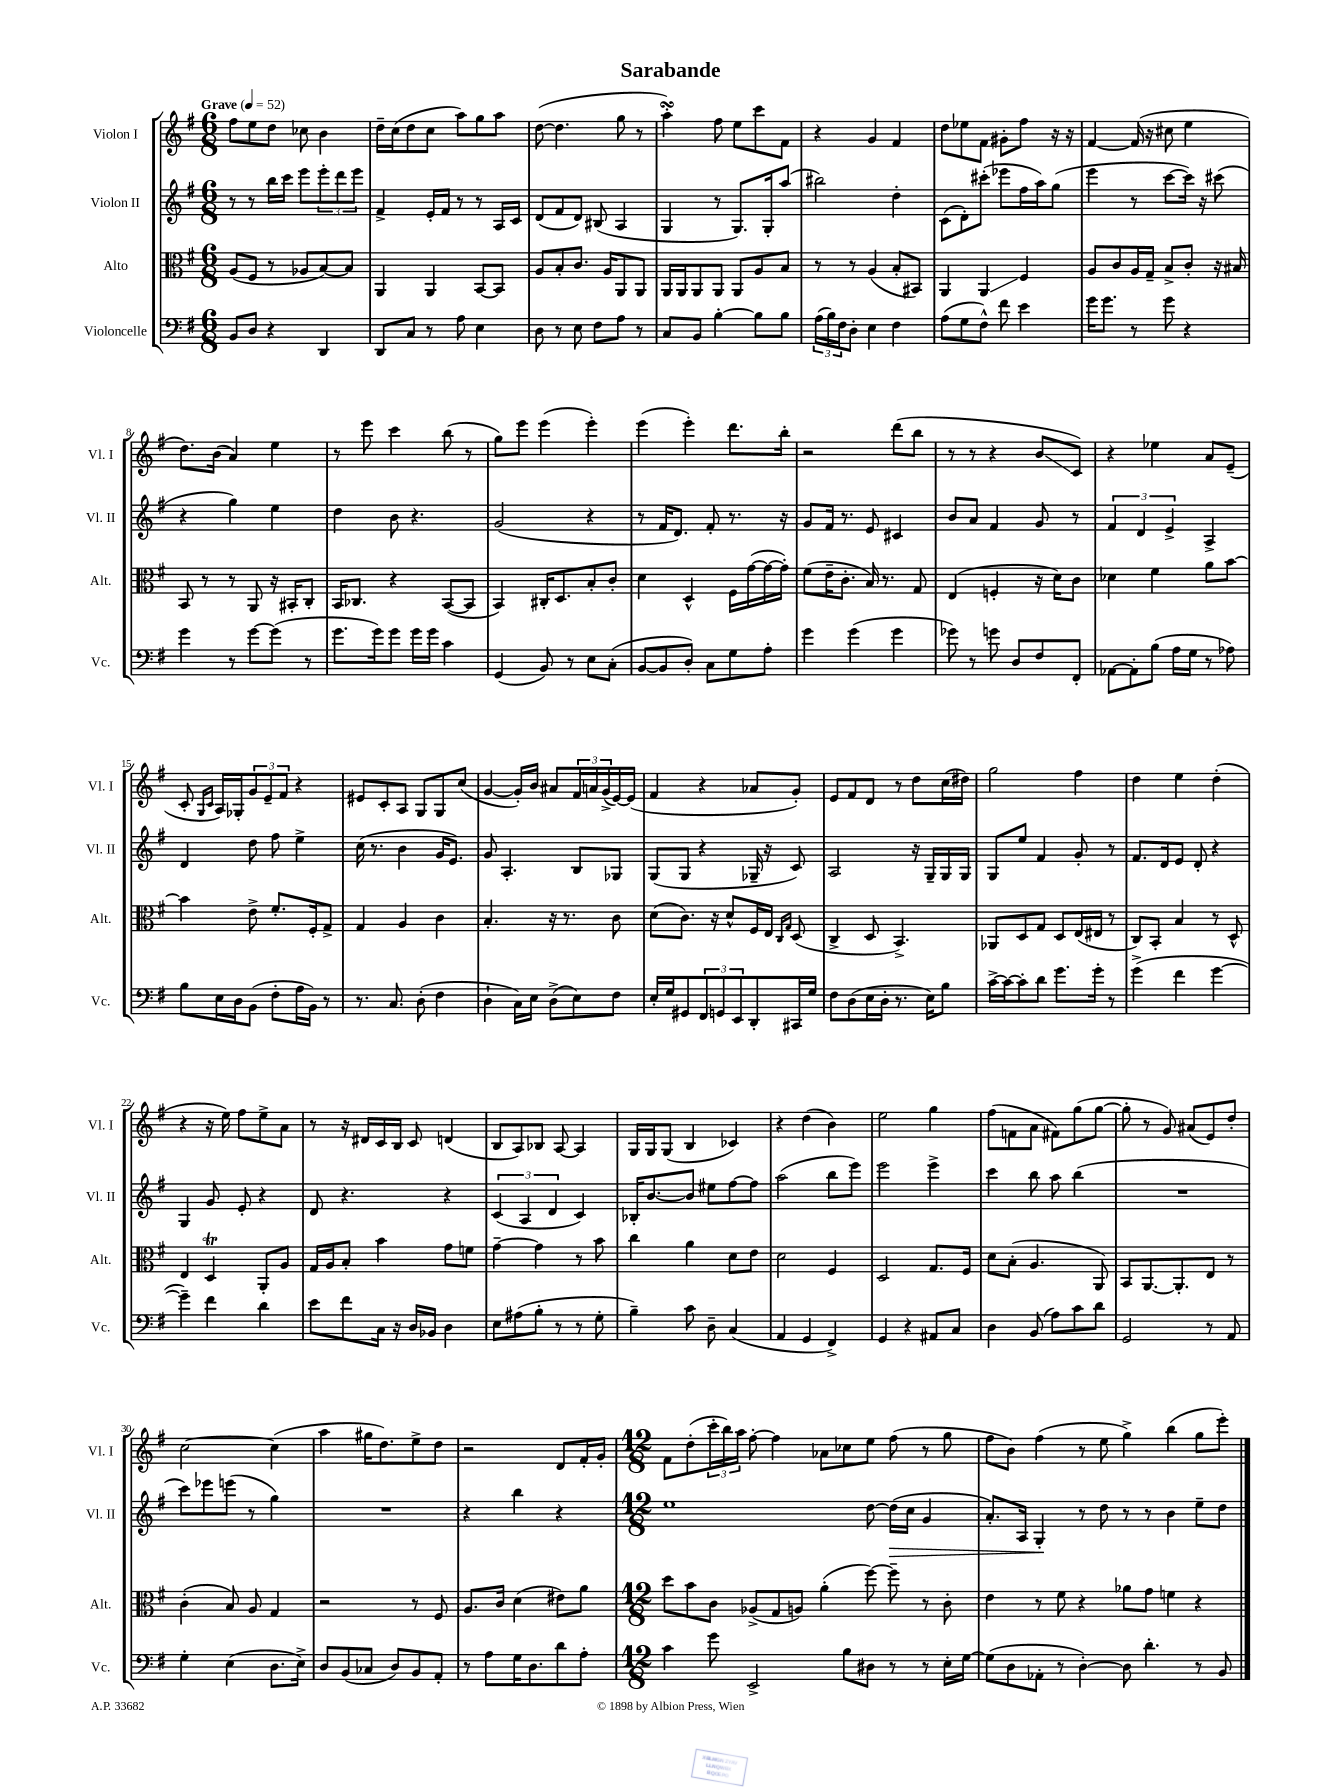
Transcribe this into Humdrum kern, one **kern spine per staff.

**kern	**kern	**kern	**kern
*staff4	*staff3	*staff2	*staff1
*clefF4	*clefC3	*clefG2	*clefG2
*k[f#]	*k[f#]	*k[f#]	*k[f#]
*M6/8	*M6/8	*M6/8	*M6/8
*MM52	*MM52	*MM52	*MM52
8BB	(8A	8r	8ff#
8D	8F#	8r	8ee
4r	8r	16bb	8dd
.	.	16ccc	.
.	8A-	8eee	8cc-
4DD	[8B)	12eee'	4b
.	.	12ddd	.
.	8B]	.	.
.	.	12eee	.
=	=	=	=
8DD	4AA	4f#^	16dd~
.	.	.	(16cc
8C	.	.	8dd
8r	4AA	16e'	8cc
.	.	16f#	.
8A	.	8r	8aa)
4E	[8BB	8r	8gg
.	8BB]	16A	8aa
.	.	16c	.
=	=	=	=
8D	8A	(8d	([8dd
8r	8B'	8f#	4.dd]
8E	8.c	8d)	.
8F#	.	(8B#	.
.	16A	.	.
8A	8AA	4A	8gg
8r	8AA	.	8r
=	=	=	=
8C	16AA	4G	4aa')
.	16AA	.	.
8BB	8AA	.	.
[4B'	8AA	8r	8ff#
.	8AA	8.G)	8ee
8B]	8A	.	8ccc
.	.	16G'	.
8B	8B	(8aa	8f#
=	=	=	=
(24A	8r	2bb#)	4r
24B)	.	.	.
24F#	.	.	.
8D'	8r	.	.
4E	(4A	.	4g
4F#	8B'	4dd'	4f#
.	8BB#)	.	.
=	=	=	=
(8A	4AA	(8c	8dd
8G	.	8d')	8ee-
8F#^^)	4AA	(8ccc#'	8f#
8f#	.	8eee-	8g#'
4e	4F#	16ff#	8ff#
.	.	16aa)	.
.	.	(8gg	16r
.	.	.	16r
=	=	=	=
16g	8A	4eee	[4f#
8.g	.	.	.
.	8c	.	.
8r	16A	8r	(16f#]
.	16G~	.	16r
8g	8B^	[8ccc	8cc#
4r	8c'	16ccc])	4ee
.	.	16r	.
.	16r	(8ccc#	.
.	16B#	.	.
=	=	=	=
4g	8BB	4r	8.dd)
.	8r	.	.
.	.	.	(16b
8r	8r	4gg)	4a)
[8g	8AA	.	.
(8g]	16r	4ee	4ee
.	16BB#'	.	.
8r	8C'	.	.
=	=	=	=
8.g	16BB	4dd	8r
.	8.C-	.	.
.	.	.	8eee
16g)	.	.	.
8g	4r	8b	4ccc
16g	.	4.r	.
16g	.	.	.
4c	([8BB	.	(8bb
.	8BB]	.	8r
=	=	=	=
(4GG	4BB)	(2g	8gg)
.	.	.	8eee
8BB)	16C#'	.	(4eee
.	8.D	.	.
8r	.	.	.
8E	8B'	4r	4eee')
(8C'	8c'	.	.
=	=	=	=
[8BB	4d	8r	(4eee
8BB]	.	16f#	.
.	.	8.d)	.
8D')	4D^^	.	4eee')
8C	.	8f#'	.
8G	16F#	8.r	8.ddd
.	([16g	.	.
8A'	16g_	.	.
.	16g'])	16r	16bb'
=	=	=	=
4g	(8f#	8g	2r
.	16e~	16f#	.
.	8.c'	8.r	.
(4g	.	.	.
.	16B)	8e	.
.	8.r	.	.
4g	.	4c#	(8ddd
.	8G	.	8bb
=	=	=	=
8g-)	(4E	8b	8r
8r	.	8a	8r
8g	4F'	4f#	4r
8D	.	.	.
8F#	16r	8g	8b
.	16d)	.	.
8FF#'	8c	8r	8c)
=	=	=	=
[8AA-	4d-	6f#	4r
8AA-']	.	.	.
.	.	6d	.
(8B	4f#	.	4ee-
.	.	6e^	.
16A	.	.	.
16G	.	.	.
8r	8a	4A^	8a
8A-)	[8b	.	(8e~
=	=	=	=
8B	4b]	4d	8c'
.	.	.	16qqG
.	.	.	16qqc
16E	.	.	16A)
16D	.	.	16G-'
(8BB	8e^	8dd	12g
.	.	.	12e~
8F#'	8.f#'	8ff#	.
.	.	.	12f#
16A	.	4ee^	4r
16BB)	16F#'	.	.
8r	8G^	.	.
=	=	=	=
8.r	4G	(16cc	8e#
.	.	8.r	.
.	.	.	8c'
8.C	.	.	.
.	4A	4b	8A
(8D'	.	.	8G
4F#	4c	16g	8G
.	.	8.e)	.
.	.	.	(8cc
=	=	=	=
4D`	4.B'	8g	[4g
.	.	4.A'	.
16C)	.	.	16g'])
16E	.	.	16b
(8D^	16r	.	8a#
.	8.r	.	.
8E)	.	8B	24f#
.	.	.	24a
.	.	.	(24g^
8F#	8c	8G-	[16e)
.	.	.	(16e]
=	=	=	=
16E'	(8d	(8G	4f#
16G	.	.	.
8GG#	8.c)	8G	.
12FF#	.	4r	4r
.	16r	.	.
12GG	.	.	.
.	8d^^	.	.
12EE	.	.	.
8DD'	16F#	16G-~	8a-
.	16E	16r	.
.	16qqC	.	.
.	16qqG	.	.
16CC#	(8D	8c)	8g')
16G	.	.	.
=	=	=	=
8F#	4C^	2A	8e
(8D	.	.	8f#
16E	8D	.	8d
16D'	.	.	.
8.r	4.BB^)	.	8r
.	.	16r	8dd
16E)	.	16G~	.
8B	.	16G	(16cc
.	.	16G	16dd#)
=	=	=	=
[16c^	8AA-	8G	2gg
16c_	.	.	.
8c']	8D	8ee	.
8d	8G	4f#	.
8.g	8D	.	.
.	(16E	8g'	4ff#
16g'	16E#	.	.
8r	8r	8r	.
=	=	=	=
(4g^	8C)	8.f#	4dd
.	8BB'	.	.
.	.	16d	.
4f#	4B	8e	4ee
.	.	8d'	.
[4g	8r	4r	(4dd'
.	8D^^	.	.
=	=	=	=
4g~])	4E	4G	4r
4f#	4D	8g	16r
.	.	.	16ee)
.	.	8e'	8ff#
4d	8AA'	4r	8ee^
.	8A	.	8a
=	=	=	=
8e	16G	8d	8r
.	16A	.	.
8f#	8B'	4.r	16r
.	.	.	16d#
16C	4b	.	16c
16r	.	.	16B
16D	.	.	8c
16BB-	.	.	.
4D	8g	4r	(4d
.	8f	.	.
=	=	=	=
8E	[4g~	(6c	8B
(8A#	.	.	8A)
.	.	6A	.
8B'	4g]	.	8B-
.	.	6d	.
8r	.	.	[8A
8r	8r	4c)	4A]
8G'	8b	.	.
=	=	=	=
4B~)	4cc	16B-'	16G
.	.	[8.b	16G
.	.	.	(8G
8c	4a	8b]	4B
8D~	.	8ee#	.
(4C	8d	[8ff#	4c-)
.	8e	8ff#]	.
=	=	=	=
4AA	2d	(2aa	4r
4GG	.	.	(4dd
4FF#^)	4F#	8bb	4b)
.	.	8eee)	.
=	=	=	=
4GG	2D	2eee	2ee
4r	.	.	.
8AA#	8.G	4eee^	4gg
8C	.	.	.
.	16F#	.	.
=	=	=	=
4D	8d	4ccc	(8ff#
.	(8B'	.	8f
(8BB	4.A	8bb	8a
8A)	.	8aa	8f#)
8c	.	(4bb	(8gg
8d	8AA)	.	[8gg
=	=	=	=
2GG	8BB	2.r	8gg']
.	[8.AA	.	8r
.	.	.	8g)
.	8.AA']	.	.
.	.	.	(8a#
8r	8E	.	8e)
8AA	8r	.	8dd'
=	=	=	=
4G'	(4c'	8ccc)	[2cc
.	.	8eee-	.
(4E	8B)	(8eee	.
.	8A	8r	.
8.D	4G	4gg)	(4cc]
16E^)	.	.	.
=	=	=	=
8D	2r	2.r	4aa
(8BB	.	.	.
8C-	.	.	16gg#
.	.	.	8.dd)
8D)	.	.	.
8BB	8r	.	8ee^
8AA'	8F#	.	8dd
=	=	=	=
8r	8.A	4r	2r
8A	.	.	.
.	16c	.	.
16G	(4d	4bb	.
8.D	.	.	.
8d	8e#)	4r	8d
8A'	8a	.	16f#'
.	.	.	16g'
=	=	=	=
*M12/8	*M12/8	*M12/8	*M12/8
4c	8dd	1ee	8f#
.	8b	.	(8dd'
8g	8c	.	24ccc'
.	.	.	24bb)
.	.	.	24aa
2EE^	(8A-^	.	[8ff#'
.	8G	.	4ff#]
.	8A)	.	.
.	(4a'	.	8a-
8B	.	.	8cc-
8D#	[8ff#)	[8dd	8ee
8r	8ff#~]	(16dd]	(8ff#
.	.	16cc	.
8r	8r	4g	8r
16E'	8c'	.	8gg
[16G	.	.	.
=	=	=	=
(8G]	4e	8.a')	8ff#
8D	.	.	8b)
.	.	16A	.
8AA-'	8r	4G'	(4ff#
8r	8f#	.	.
[4D')	4r	8r	8r
.	.	8dd	8ee
8D]	8a-	8r	4gg^)
4.d'	8g	8r	.
.	4f	4b	(4bb
8r	4r	8ee~	8gg
8BB	.	8dd	8eee')
==	==	==	==
*-	*-	*-	*-
